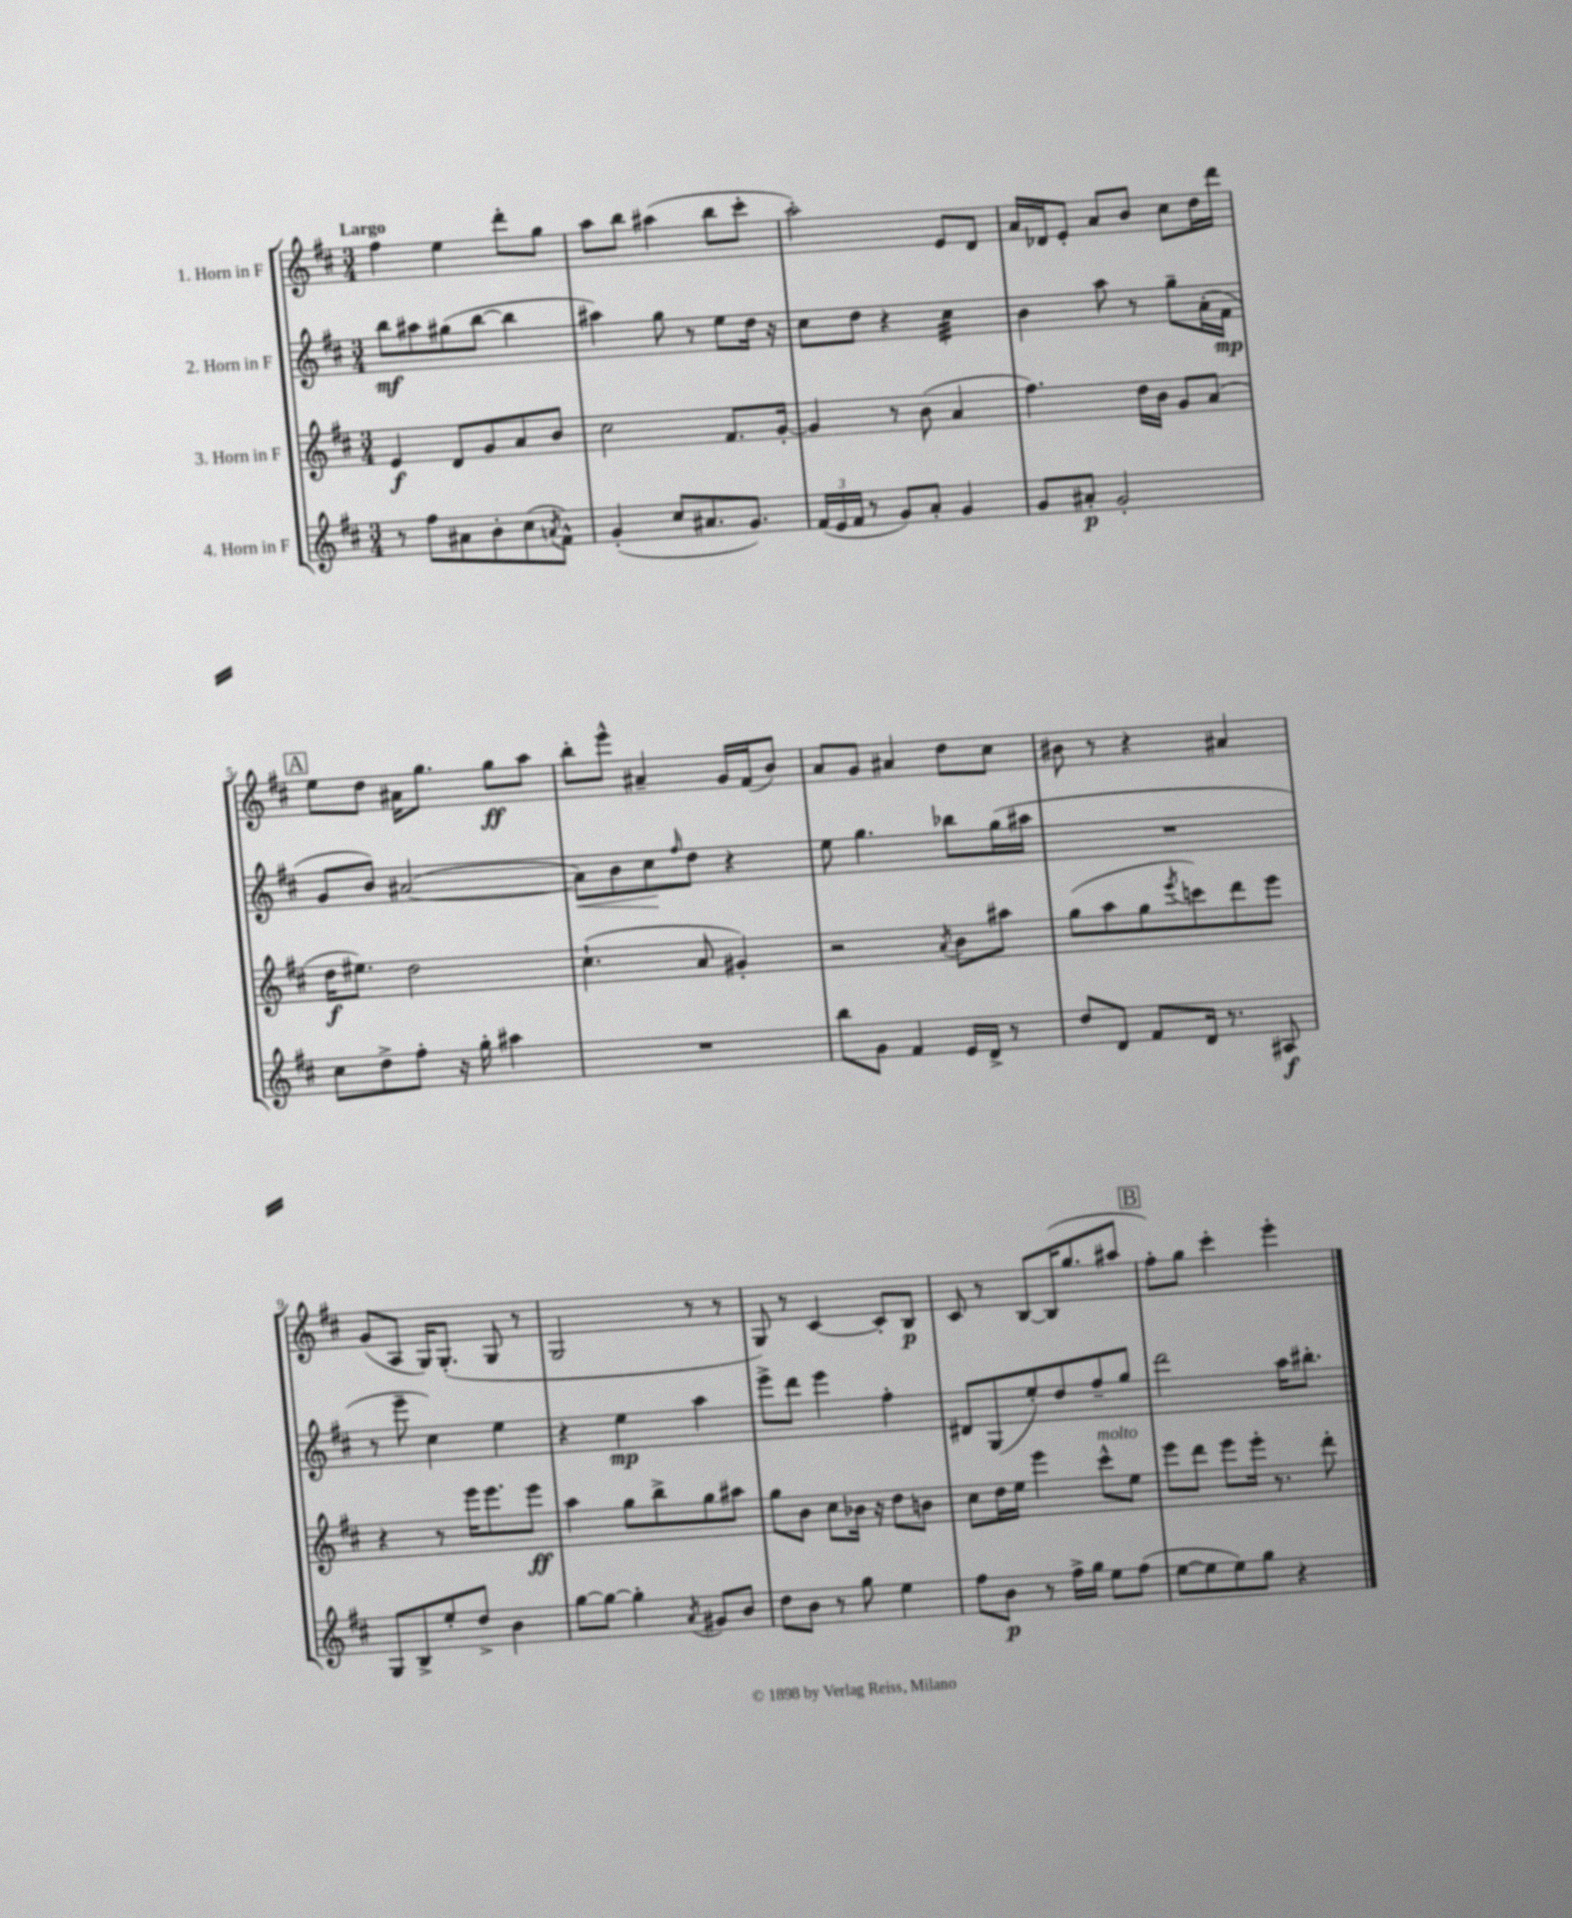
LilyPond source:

<<
\new StaffGroup <<
\new Staff = "s0" \with { instrumentName = "1. Horn in F" } {
    \clef treble \key d \major \numericTimeSignature \time 3/4 \tempo "Largo"
    fis''4 e''4 d'''8-. g''8 |
    a''8 b''8 ais''4( b''8 cis'''8-. |
    a''2-.) e'8 d'8 |
    a'16 des'16 e'8-. a'8 b'8 cis''8 d''16 d'''16 |
    \mark \markup { \box "A" } e''8 d''8 ais'16 g''8. g''8\ff a''8 |
    b''8-. e'''8-^ ais'4-- g'16 fis'16( b'8) |
    a'8 g'8 ais'4 d''8 cis''8 |
    bis'8 r8 r4 ais'4 |
    g'8( a8 g16) g8.-.( g8 r8 |
    g2 r8 r8 |
    g8) r8 cis'4~ cis'8-. b8\p |
    cis'8 r8 b8~ b16( g''8. ais''8 |
    \mark \markup { \box "B" } fis''8-.) g''8 cis'''4-. e'''4-. \bar "|." |
}
\new Staff = "s1" \with { instrumentName = "2. Horn in F" } {
    \clef treble \key d \major \numericTimeSignature \time 3/4
    b''8\mf ais''8 gis''8( b''8~ b''4 |
    ais''4) g''8 r8 e''8 d''16 r16 |
    cis''8 d''8 r4 cis''4:32 |
    b'4 a''8 r8 g''8-- a'16-.( fis'16\mp |
    \mark \markup { \box "A" } g'8 b'8) ais'2~( |
    ais'8\<) b'8 cis''8\! \grace { fis''16 } d''8 r4 |
    e''8 g''4. bes''8 g''16( ais''16 |
    R2. |
    r8 e'''8-- cis''4) e''4 |
    r4 e''4\mp a''4 |
    e'''8-> d'''8 e'''4 fis''4-. |
    dis'8 g8( e''8-.) d''8 fis''8-- g''8 |
    \mark \markup { \box "B" } d'''2 a''16 bis''8.-. \bar "|." |
}
\new Staff = "s2" \with { instrumentName = "3. Horn in F" } {
    \clef treble \key d \major \numericTimeSignature \time 3/4
    e'4\f d'8 g'8 a'8 b'8 |
    cis''2 fis'8. g'16~-. |
    g'4 r8 b'8( a'4 |
    fis''4.) d''16 b'16 g'8 a'8( |
    \mark \markup { \box "A" } d''16\f eis''8.) d''2 |
    cis''4.-!( a'8 gis'4-.) |
    r2 \acciaccatura { a'8 } b'8 ais''8 |
    g''8( a''8 g''8 \acciaccatura { e'''8 } c'''8) d'''8 e'''8 |
    r4 r8 e'''16 e'''8. e'''8\ff |
    a''4 g''8 b''8-> g''8 ais''8 |
    g''8 b'8 cis''8 bes'16 r16 d''8 b'8 |
    cis''8 d''16 e''16 e'''4 cis'''8-^^\markup { \italic "molto" } e''8 |
    \mark \markup { \box "B" } e'''8 d'''8 e'''8 e'''16-. r8. d'''8-. \bar "|." |
}
\new Staff = "s3" \with { instrumentName = "4. Horn in F" } {
    \clef treble \key d \major \numericTimeSignature \time 3/4
    r8 fis''8 ais'8 b'8-. cis''8( \acciaccatura { a'8 } fis'8-^) |
    g'4-.( cis''8 ais'8. g'8.) |
    \tuplet 3/2 { fis'16( e'16 fis'16 } r8 g'8) a'8-. g'4 |
    g'8 ais'8-.\p g'2-. |
    \mark \markup { \box "A" } cis''8 d''8-> fis''8-. r16 g''16-. ais''4 |
    R2. |
    b''8 g'8 fis'4 e'16 d'16-> r8 |
    d''8 d'8 fis'8 d'16 r8. ais8\f |
    g8 b8-> e''8-. d''8-> b'4 |
    g''8~ g''8~ g''4-. \acciaccatura { a'8 } gis'8 b'8 |
    d''8 b'8 r8 g''8 e''4 |
    fis''8 b'8\p r8 fis''16-> g''16 e''8 fis''8( |
    \mark \markup { \box "B" } e''8~ e''8 e''8) g''8 r4 \bar "|." |
}
>>
>>
